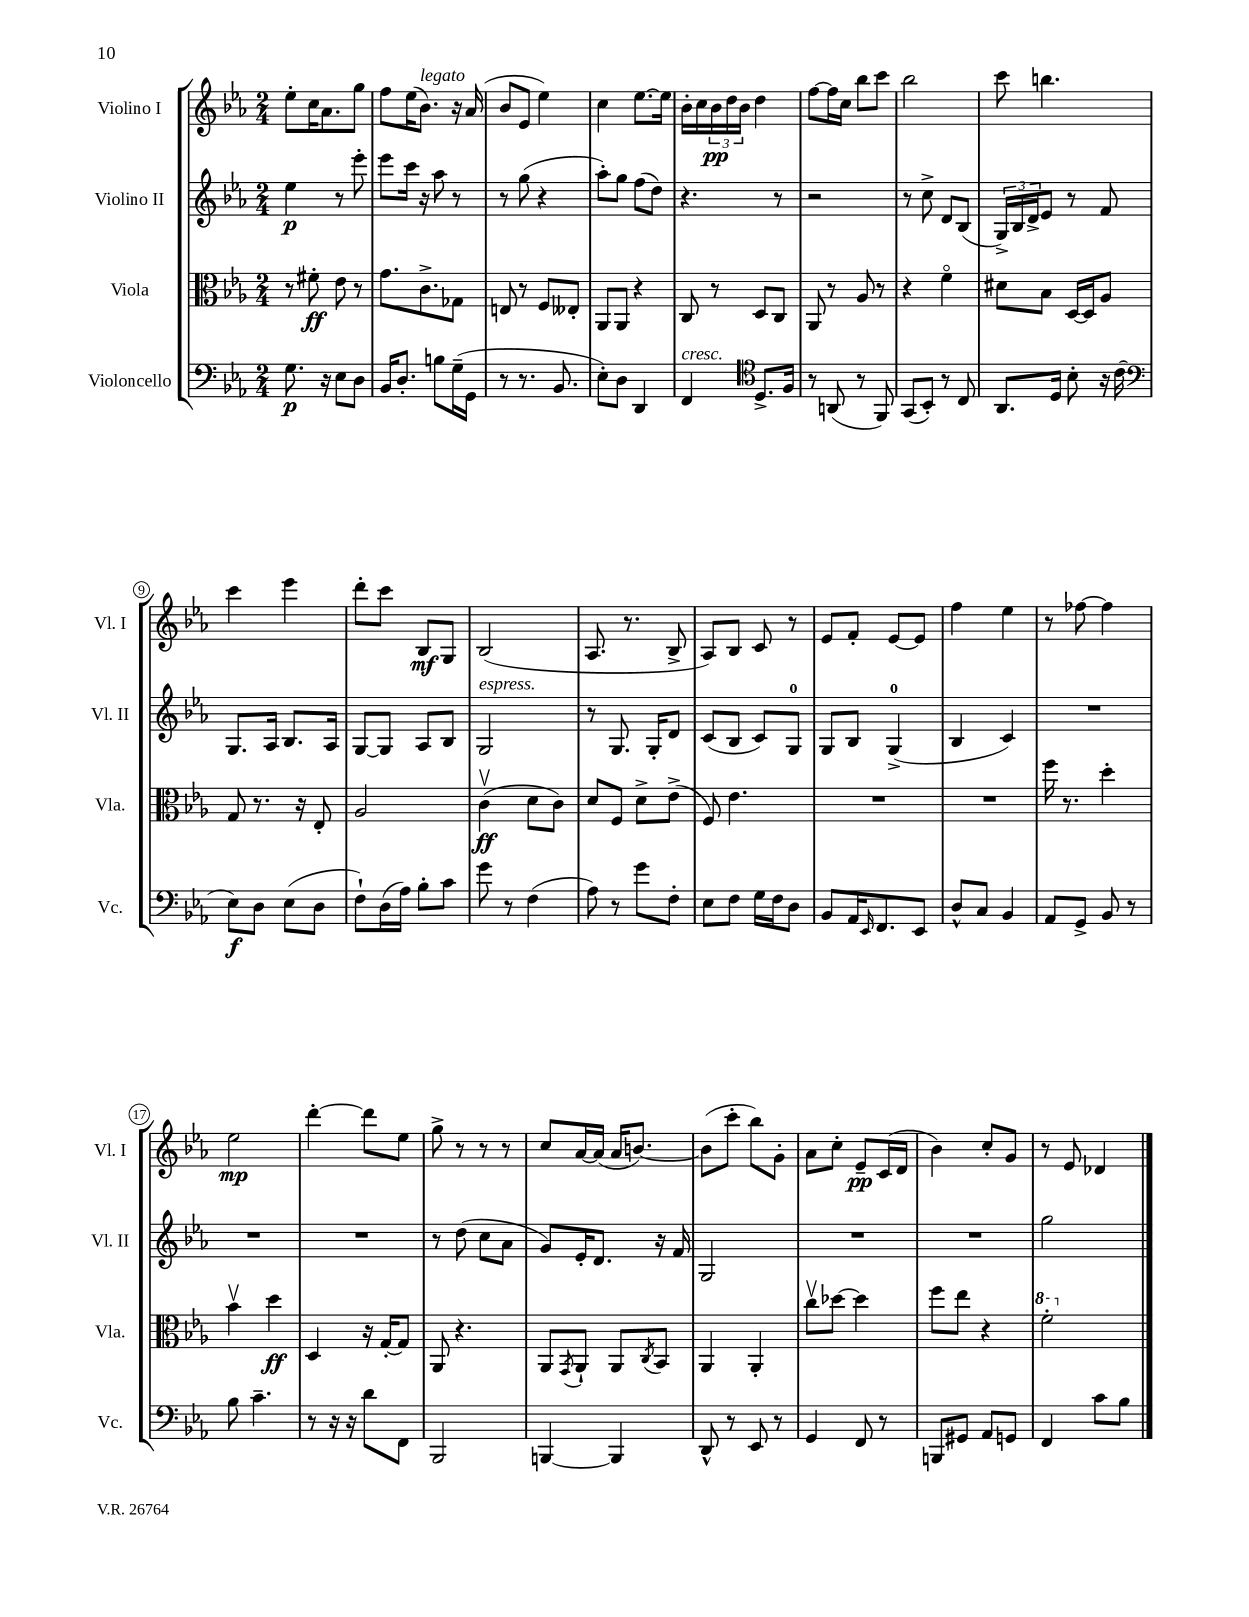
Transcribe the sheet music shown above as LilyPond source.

<<
\new StaffGroup <<
\new Staff = "s0" \with { instrumentName = "Violino I" shortInstrumentName = "Vl. I" } {
    \clef treble \key ees \major \numericTimeSignature \time 2/4
    ees''8-. c''16 aes'8. g''8 |
    f''8 ees''16( bes'8.^\markup { \italic "legato" }) r16 aes'16( |
    bes'8 ees'8 ees''4) |
    c''4 ees''8.~ ees''16 |
    bes'16-. c''16 \tuplet 3/2 { bes'16\pp d''16 bes'16 } d''4 |
    f''8~ f''16 c''16 bes''8 c'''8 |
    bes''2 |
    c'''8 b''4. |
    c'''4 ees'''4 |
    d'''8-. c'''8 bes8\mf g8 |
    bes2( |
    aes8. r8. bes8-> |
    aes8) bes8 c'8 r8 |
    ees'8 f'8-. ees'8~ ees'8 |
    f''4 ees''4 |
    r8 fes''8~ fes''4 |
    ees''2\mp |
    d'''4~-. d'''8 ees''8 |
    g''8-> r8 r8 r8 |
    c''8 aes'16~ aes'16( aes'16 b'8.~) |
    b'8( c'''8-. bes''8) g'8-. |
    aes'8 c''8-. ees'8--\pp c'16( d'16 |
    bes'4) c''8-. g'8 |
    r8 ees'8 des'4 \bar "|." |
}
\new Staff = "s1" \with { instrumentName = "Violino II" shortInstrumentName = "Vl. II" } {
    \clef treble \key ees \major \numericTimeSignature \time 2/4
    ees''4\p r8 ees'''8-. |
    ees'''8 c'''16 r16 aes''8 r8 |
    r8 g''8( r4 |
    aes''8-.) g''8 f''8( d''8) |
    r4. r8 |
    r2 |
    r8 c''8-> d'8 bes8( |
    \tuplet 3/2 { g16->) bes16 d'16-> } ees'8 r8 f'8 |
    g8. aes16 bes8. aes16 |
    g8~ g8 aes8 bes8 |
    g2^\markup { \italic "espress." } |
    r8 g8. g16-. d'8 |
    c'8( bes8 c'8) g8-0 |
    g8 bes8 g4-0->( |
    bes4 c'4) |
    R2 |
    R2 |
    R2 |
    r8 d''8( c''8 aes'8 |
    g'8) ees'16-. d'8. r16 f'16 |
    g2 |
    R2 |
    R2 |
    g''2 \bar "|." |
}
\new Staff = "s2" \with { instrumentName = "Viola" shortInstrumentName = "Vla." } {
    \clef alto \key ees \major \numericTimeSignature \time 2/4
    r8 fis'8-.\ff ees'8 r8 |
    g'8. c'8.-> ges8 |
    e8 r8 f8 eeses8-. |
    aes,8 aes,8 r4 |
    c8 r8 d8 c8 |
    aes,8 r8 aes8 r8 |
    r4 f'4\flageolet |
    dis'8 bes8 d16~ d16 aes8 |
    g8 r8. r16 ees8-. |
    aes2 |
    c'4\upbow\ff( d'8 c'8) |
    d'8 f8 d'8-> ees'8->( |
    f8) ees'4. |
    R2 |
    R2 |
    f''16 r8. d''4-. |
    bes'4\upbow d''4\ff |
    d4 r16 g16~-. g8 |
    aes,8 r4. |
    aes,8 \acciaccatura { g,8 } aes,8-! aes,8 \acciaccatura { c8 } bes,8 |
    aes,4 aes,4-. |
    c''8\upbow des''8~ des''4 |
    f''8 ees''8 r4 |
    \ottava #1 f''2-. \ottava #0 \bar "|." |
}
\new Staff = "s3" \with { instrumentName = "Violoncello" shortInstrumentName = "Vc." } {
    \clef bass \key ees \major \numericTimeSignature \time 2/4
    g8.\p r16 ees8 d8 |
    bes,16 d8.-. b8 g16--( g,16 |
    r8 r8. bes,8. |
    ees8-.) d8 d,4 |
    f,4^\markup { \italic "cresc." } \clef tenor d8.-> f16 |
    r8 a,8( r8 f,8) |
    g,8( bes,8-.) r8 c8 |
    aes,8. d16 bes8-. r16 c'16( |
    \clef bass ees8\f) d8 ees8( d8 |
    f8-!) d16( aes16) bes8-. c'8 |
    g'8 r8 f4( |
    aes8) r8 g'8 f8-. |
    ees8 f8 g16 f16 d8 |
    bes,8 aes,16 \grace { ees,16 } f,8. ees,8 |
    d8-^ c8 bes,4 |
    aes,8 g,8-> bes,8 r8 |
    bes8 c'4.-- |
    r8 r16 r16 d'8 f,8 |
    bes,,2 |
    b,,4~ b,,4 |
    d,8-^ r8 ees,8 r8 |
    g,4 f,8 r8 |
    b,,8 gis,8 aes,8 g,8 |
    f,4 c'8 bes8 \bar "|." |
}
>>
>>
\layout { \context { \Score \override BarNumber.stencil = #(make-stencil-circler 0.1 0.3 ly:text-interface::print) } }
